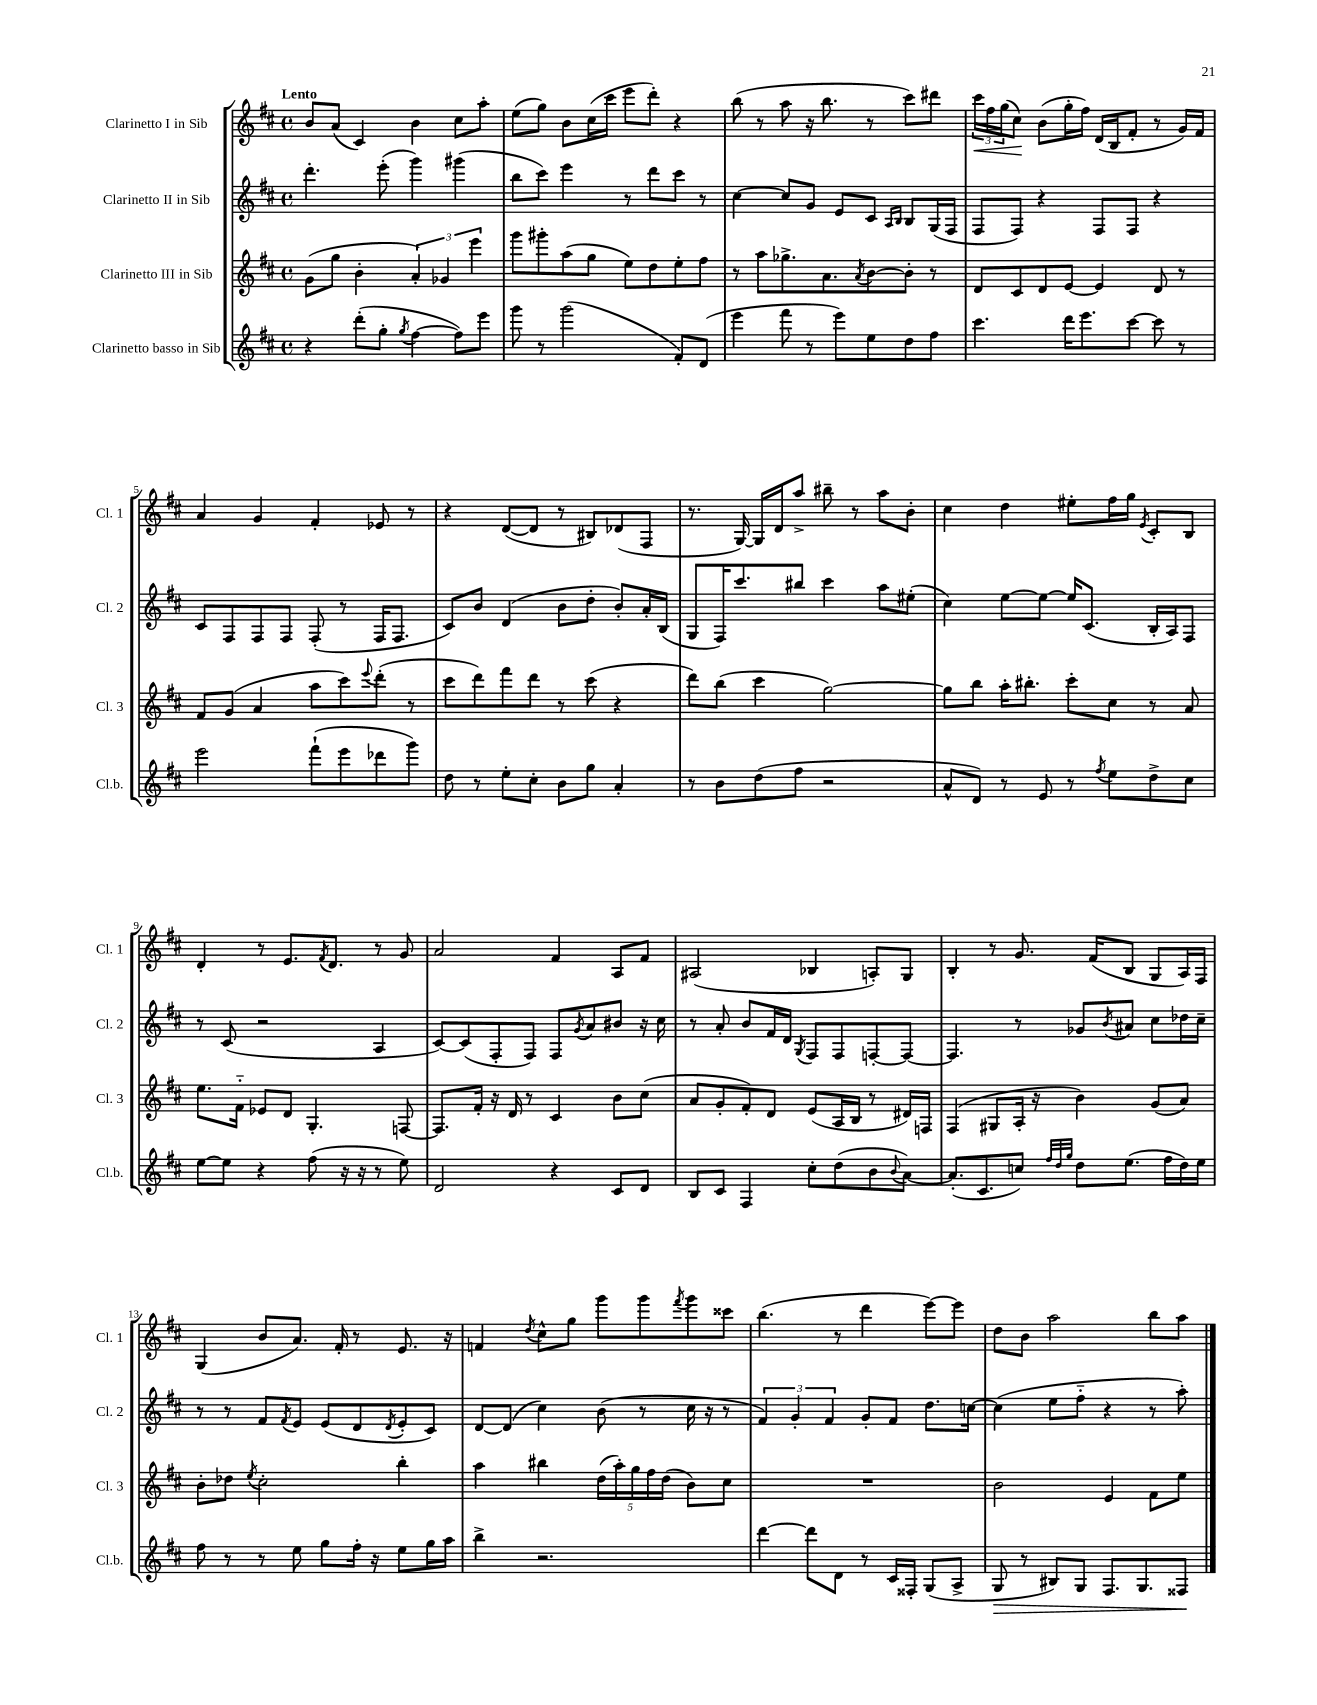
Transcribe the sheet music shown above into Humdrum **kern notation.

**kern	**kern	**kern	**kern
*staff4	*staff3	*staff2	*staff1
*clefG2	*clefG2	*clefG2	*clefG2
*k[f#c#]	*k[f#c#]	*k[f#c#]	*k[f#c#]
*M4/4	*M4/4	*M4/4	*M4/4
*met(c)	*met(c)	*met(c)	*met(c)
4r	(8g\L	4.ddd'\	8b/L
.	8gg\J	.	(8a/J
(8ddd'\L	4b'\	.	4c#/)
8gg'\J	.	(8eee'\	.
8qgg/	.	.	.
[4ff#\	6a'/)	4ggg\)	4b\
.	6g-/	.	.
8ff#\]L)	.	(4ggg#\	8cc#\L
.	6eee\	.	.
8eee\J	.	.	8aa'\J
=	=	=	=
8ggg\	8ggg\L	8bb\L	(8ee\L
8r	8ggg#'\	8ccc#\J)	8gg\J)
(2ggg\	(8aa\	4eee\	8b\L
.	8gg\J	.	(16cc#\L
.	.	.	16ccc#\JJ
.	8ee\L)	8r	8eee\L
.	8dd\	8ddd\L	8ddd'\J)
8f#'/L)	8ee'\	8ccc#\J	4r
(8d/J	8ff#\J	8r	.
=	=	=	=
4eee\	8r	[4cc#\	(8bb\
.	8aa\L	.	8r
8fff#\	8.gg-^\	8cc#/]L	8aa\
8r	.	8g/J	16r
.	8.a\	.	8.bb\
8eee\L)	.	8e/L	.
.	8qa/	.	.
8ee\	[8b\	8c#/J	8r
.	.	16qqA/LL	.
.	.	16qqB/JJ	.
8dd\	8b'\]J	8B/L	8ccc#\L)
8ff#\J	8r	(16G/L	8ddd#\J
.	.	16F#/JJ	.
=	=	=	=
4.ccc#\	8d/L	8F#/L	24ccc#\LL
.	.	.	24ff#\
.	.	.	(24gg\J
.	8c#/	8F#/J)	8cc#\J)
.	8d/	4r	(8b\L
16ddd\LK	[8e/J	.	16gg'\L
8.eee\	.	.	16ff#\JJ)
.	4e/]	8F#/L	(16d/LL
.	.	.	16B/J
[8ccc#\J	.	8F#/J	8f#'/J
8ccc#\]	8d/	4r	8r
8r	8r	.	16g/LL)
.	.	.	16f#/JJ
=	=	=	=
2eee\	8f#/L	8c#/L	4a/
.	(8g/J	8F#/	.
.	4a/	8F#/	4g/
.	.	8F#/J	.
(8fff#`\L	8aa\L	(8F#'/	4f#'/
8eee\	8ccc#\)	8r	.
.	8qqeee/	.	.
8ddd-\	(8ddd'\J	16F#/LK	8e-/
.	.	8.F#/J	.
8ggg\J)	8r	.	8r
=	=	=	=
8dd\	8ccc#\L	8c#/L)	4r
8r	8ddd\)	8b/J	.
8ee'\L	8fff#\	(4d/	([8d/L
8cc#'\J	8ddd\J	.	8d/]J
8b\L	8r	8b\L	8r
8gg\J	(8ccc#\	8dd'\J	8B#/L)
4a'/	4r	8b'/L)	(8d-/
.	.	16a'/L	8F#/J
.	.	(16B/JJ	.
=	=	=	=
8r	8ddd\L)	8G/L	8.r
8b\L	(8bb\J	16F#/K)	.
.	.	8.ccc#/	[16G/)
(8dd\	4ccc#\	.	16G/]LL
.	.	.	16d/J
8ff#\J	.	8bb#/J	8aa^/J
2r	[2gg\)	4ccc#\	8bb#~\
.	.	.	8r
.	.	8aa\L	8aa\L
.	.	(8ee#'\J	8b'\J
=	=	=	=
8a^^/L	8gg\]L	4cc#\)	4cc#\
8d/J)	8bb\J	.	.
8r	16aa'\LK	[8ee\L	4dd\
.	8.bb#'\J	.	.
8e/	.	8ee\_J	.
8r	8ccc#'\L	16ee/]LK	8ee#'\L
.	.	(8.c#/J	.
8qff#/	.	.	.
8ee\L	8cc#\J	.	16ff#\L
.	.	.	16gg\JJ
.	.	.	8qe/
8dd^\	8r	16B'/LL	8c#'/L
.	.	16A/J)	.
8cc#\J	8a/	8F#/J	8B/J
=	=	=	=
[8ee\L	8.ee\L	8r	4d'/
8ee\]J	.	(8c#/	.
.	16f#'~\Jk	.	.
4r	8e-/L	2r	8r
.	8d/J	.	8.e/L
(8ff#\	4.G'/	.	.
.	.	.	8qf#/
.	.	.	8.d/J
16r	.	.	.
16r	.	.	.
8r	.	4A/	8r
8ee\)	[8F/	.	8g/
=	=	=	=
2d/	8.F/]L	[8c#/L)	2a/
.	.	(8c#/]	.
.	16f#'/Jk	.	.
.	16r	8F#'/	.
.	16d/	.	.
.	8r	8F#/J)	.
4r	4c#/	8F#/L	4f#/
.	.	8qg/	.
.	.	8a/	.
8c#/L	8b\L	8b#/J	8A/L
8d/J	(8cc#\J	16r	8f#/J
.	.	16cc#\	.
=	=	=	=
8B/L	8a/L	8r	(2A#/
8c#/J	8g'/	8a'/	.
4F#/	8f#'/)	8b/L	.
.	8d/J	16f#/L	.
.	.	16d/JJ	.
.	.	8qG/	.
8cc#'\L	(8e/L	8F#/L	4B-/
(8dd\	16A/L	8F#/	.
.	16B/JJ	.	.
8b\	8r	[8F'/	8A'/L)
8qqb/	.	.	.
[8a\J)	16d#/LL)	8F/_J	8G/J
.	16F/JJ	.	.
=	=	=	=
(8.a'/]L	(4F#/	4.F/]	4B'/
8.c#/	.	.	.
.	8G#/L	.	8r
8cc/J)	16A'/Jk	8r	8.g/
.	16r	.	.
32qqff#/LLL	.	.	.
32qqdd/	.	.	.
32qqgg/JJJ	.	.	.
8dd\L	4b\)	8g-/L	.
.	.	.	(16f#/LK
.	.	8qb/	.
(8.ee\J	.	8a#/J	8B/J
.	(8g/L	8cc#\L	8G/L
16ff#\LL	.	.	.
16dd\)	8a/J)	16dd-\L	16A/L)
16ee\JJ	.	16cc#~\JJ	16F#/JJ
=	=	=	=
8ff#\	8b'\L	8r	(4G/
8r	8dd-\J	8r	.
.	8qee/	.	.
8r	2cc#'\	8f#/L	8b/L
.	.	8qf#/	.
8ee\	.	8e/J	8.a/J)
8gg\L	.	(8e/L	.
.	.	.	16f#'/
16ff#'\Jk	.	8d/	8r
16r	.	.	.
.	.	8qd/	.
8ee\L	4bb'\	8e'/	8.e/
16gg\L	.	8c#/J)	.
16aa\JJ	.	.	16r
=	=	=	=
4bb^\	4aa\	[8d/L	4f/
.	.	(8d/]J	.
.	.	.	8qdd/
2.r	4bb#\	4cc#\)	8cc#^^\L
.	.	.	8gg\J
.	(20dd\LL	(8b\	8ggg\L
.	20aa'\)	.	.
.	20gg\	.	.
.	.	8r	8ggg\
.	20ff#\	.	.
.	(20dd\JJ	.	.
.	.	.	8qfff#/
.	8b\L)	16cc#\	8ggg\
.	.	16r	.
.	8cc#\J	8r	8ccc##\J
=	=	=	=
[4ddd\	1r	6f#/)	(4.bb\
.	.	6g'/	.
8ddd\]L	.	.	.
.	.	6f#/	.
8d\J	.	.	8r
8r	.	8g'/L	4ddd\
16c#/LL	.	8f#/J	.
16F##'/JJ	.	.	.
(8G/L	.	8.dd\L	[8eee\L)
8A^/J	.	.	8eee\]J
.	.	[16cc\Jk	.
=	=	=	=
8G/	2b\	(4cc\]	8dd\L
8r	.	.	8b\J
8B#/L)	.	8ee\L	2aa\
8G/J	.	8ff#'~\J	.
8.F#/L	4e/	4r	.
8.G/	.	.	.
.	8f#\L	8r	8bb\L
8F##/J	8ee\J	8aa'\)	8aa\J
==	==	==	==
*-	*-	*-	*-
